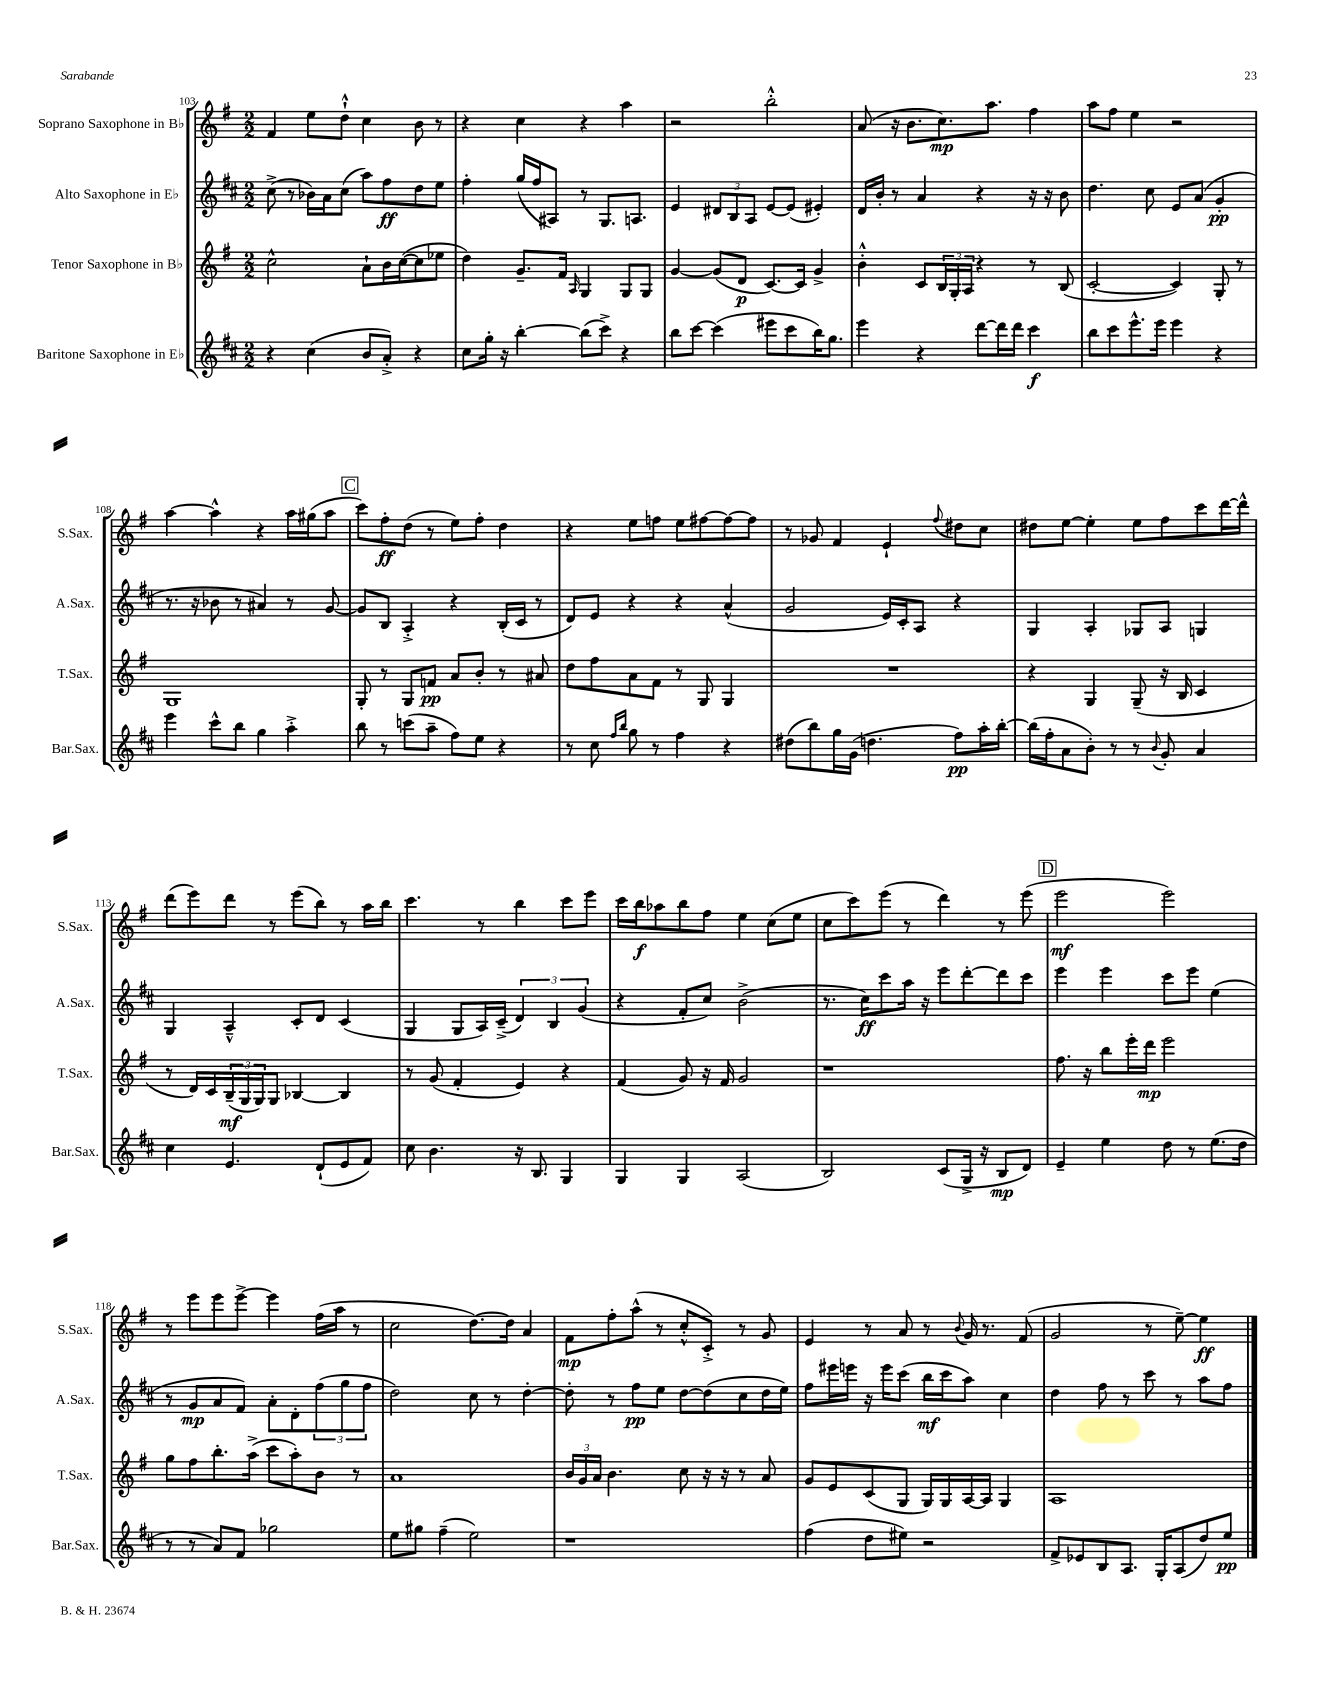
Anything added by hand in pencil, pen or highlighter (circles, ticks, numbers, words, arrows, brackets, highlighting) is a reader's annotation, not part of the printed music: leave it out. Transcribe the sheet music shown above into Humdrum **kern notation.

**kern	**dynam	**kern	**dynam	**kern	**dynam	**kern	**dynam
*part4	*part4	*part3	*part3	*part2	*part2	*part1	*part1
*staff4	*staff4	*staff3	*staff3	*staff2	*staff2	*staff1	*staff1
*I"Baritone Saxophone in E♭	*	*I"Tenor Saxophone in B♭	*	*I"Alto Saxophone in E♭	*	*I"Soprano Saxophone in B♭	*
*I'Bar.Sax.	*	*I'T.Sax.	*	*I'A.Sax.	*	*I'S.Sax.	*
*clefG2	*	*clefG2	*	*clefG2	*	*clefG2	*
*k[f#c#]	*	*k[f#]	*	*k[f#c#]	*	*k[f#]	*
*M2/2	*	*M2/2	*	*M2/2	*	*M2/2	*
=103	=103	=103	=103	=103	=103	=103	=103
4r	.	2cc^^\	.	(8cc#^\	.	4f#/	.
.	.	.	.	8r	.	.	.
(4cc#\	.	.	.	16b-X\LL)	.	8ee\L	.
.	.	.	.	16a\J	.	.	.
.	.	.	.	(8cc#\J	.	8dd`^^\J	.
8b/L	.	8a`\L	.	8aa\L)	.	4cc\	.
8a'^/J)	.	16b\L	.	8ff#\	ff	.	.
.	.	([16cc\J	.	.	.	.	.
4r	.	8cc\]	.	8dd\	.	8b\	.
.	.	8ee-X\J	.	8ee\J	.	8r	.
=104	=104	=104	=104	=104	=104	=104	=104
8cc#\L	.	4dd\)	.	4ff#'\	.	4r	.
16gg'\Jk	.	.	.	.	.	.	.
16r	.	.	.	.	.	.	.
[4bb'\	.	8.g~/L	.	(16gg/LL	.	4cc\	.
.	.	.	.	16ff#/J	.	.	.
.	.	.	.	8A#X/J)	.	.	.
.	.	16f#/Jk	.	.	.	.	.
.	.	16qqA/	.	.	.	.	.
(8bb\L]	.	4G/	.	8r	.	4r	.
8ccc#^\J)	.	.	.	8.G/L	.	.	.
4r	.	8G/L	.	.	.	4aa\	.
.	.	.	.	8.An/J	.	.	.
.	.	8G/J	.	.	.	.	.
=105	=105	=105	=105	=105	=105	=105	=105
8bb\L	.	[4g/	.	4e/	.	2r	.
[8ccc#\J	.	.	.	.	.	.	.
(4ccc#\]	.	(8g/L]	.	12d#X/L	.	.	.
.	.	.	.	12B/	.	.	.
.	.	8d/J	p	.	.	.	.
.	.	.	.	12A/J	.	.	.
8eee#X\L	.	[8.c/L)	.	[8e/L	.	2bb'^^\	.
8ccc#\	.	.	.	(8e/J]	.	.	.
.	.	16c/Jk]	.	.	.	.	.
16bb\K)	.	4g^/	.	4e#X'/)	.	.	.
8.gg\J	.	.	.	.	.	.	.
=106	=106	=106	=106	=106	=106	=106	=106
4eee\	.	4b'^^\	.	16d/LL	.	(8a/	.
.	.	.	.	16b'/JJ	.	.	.
.	.	.	.	8r	.	16r	.
.	.	.	.	.	.	8.b\L	.
4r	.	8c/L	.	4a/	.	.	.
.	.	24B/L	.	.	.	8.cc\)	mp
.	.	24G'/	.	.	.	.	.
.	.	24A/JJ	.	.	.	.	.
[8ddd\L	.	4r	.	4r	.	.	.
.	.	.	.	.	.	8.aa\J	.
16ddd\L]	.	.	.	.	.	.	.
16ddd\JJ	.	.	.	.	.	.	.
4ccc#\	f	8r	.	16r	.	4ff#\	.
.	.	.	.	16r	.	.	.
.	.	(8B/	.	8b\	.	.	.
=107	=107	=107	=107	=107	=107	=107	=107
8bb\L	.	[2c'/	.	4.dd\	.	8aa\L	.
8ccc#\	.	.	.	.	.	8ff#\J	.
8.eee^^\	.	.	.	.	.	4ee\	.
.	.	.	.	8cc#\	.	.	.
16eee\Jk	.	.	.	.	.	.	.
4eee\	.	4c/])	.	8e/L	.	2r	.
.	.	.	.	(8a/J	.	.	.
4r	.	8G'/	.	4g'/	pp	.	.
.	.	8r	.	.	.	.	.
!!LO:LB:g=z
=108	=108	=108	=108	=108	=108	=108	=108
4eee\	.	1G	.	8.r	.	[4aa\	.
.	.	.	.	16r	.	.	.
8ccc#^^\L	.	.	.	8b-X\	.	4aa^^\]	.
8bb\J	.	.	.	8r	.	.	.
4gg\	.	.	.	4a#X/)	.	4r	.
4aa'^\	.	.	.	8r	.	16aa\LL	.
.	.	.	.	.	.	(16gg#X\J	.
.	.	.	.	[8g/	.	8aa\J	.
!!LO:REH:place=s1:t=C
=109	=109	=109	=109	=109	=109	=109	=109
8bb\	.	8G'/	.	8g/L]	.	8ccc\L)	.
8r	.	8r	.	8B/J	.	8ff#'\	ff
(8cccn\L	.	8G/L	.	4A'^/	.	(8dd\J	.
8aa~\J	.	8fn/J	pp	.	.	8r	.
8ff#\L)	.	8a/L	.	4r	.	8ee\L)	.
8ee\J	.	8b'/J	.	.	.	8ff#'\J	.
4r	.	8r	.	(16B'/LL	.	4dd\	.
.	.	.	.	16c#/JJ	.	.	.
.	.	8a#X/	.	8r	.	.	.
=110	=110	=110	=110	=110	=110	=110	=110
8r	.	8dd\L	.	8d/L)	.	4r	.
8cc#\	.	8ff#\	.	8e/J	.	.	.
16qqff#/LL	.	.	.	.	.	.	.
16qqbb/JJ	.	.	.	.	.	.	.
8gg\	.	8a\	.	4r	.	8ee\L	.
8r	.	8f#\J	.	.	.	8ffn\J	.
4ff#\	.	8r	.	4r	.	8ee\L	.
.	.	8G/	.	.	.	[8ff#X\	.
4r	.	4G/	.	(4a^^/	.	8ff#\_	.
.	.	.	.	.	.	8ff#\J]	.
=111	=111	=111	=111	=111	=111	=111	=111
(8dd#X\L	.	1r	.	2g/	.	8r	.
8bb\)	.	.	.	.	.	8g-X/	.
16gg\L	.	.	.	.	.	4f#/	.
(16g\JJ	.	.	.	.	.	.	.
4.ddn\	.	.	.	.	.	.	.
.	.	.	.	16e/LL)	.	4e`/	.
.	.	.	.	16c#'/J	.	.	.
.	.	.	.	8A/J	.	.	.
.	.	.	.	.	.	8qqff#/	.
8ff#\L)	pp	.	.	4r	.	8dd#X\L	.
16aa'\L	.	.	.	.	.	8cc\J	.
[16bb'\JJ	.	.	.	.	.	.	.
=112	=112	=112	=112	=112	=112	=112	=112
(16bb\LL]	.	4r	.	4G/	.	8dd#X\L	.
16ff#'\J	.	.	.	.	.	.	.
8a\	.	.	.	.	.	[8ee\J	.
8b'\J)	.	4G/	.	4A'/	.	4ee'\]	.
8r	.	.	.	.	.	.	.
8r	.	(8G~/	.	8G-X/L	.	8ee\L	.
8qqb/	.	.	.	.	.	.	.
8g'/	.	16r	.	8A/J	.	8ff#\	.
.	.	16B/	.	.	.	.	.
4a/	.	4c/	.	4Gn/	.	8ccc\	.
.	.	.	.	.	.	[16ddd\L	.
.	.	.	.	.	.	16ddd^^\JJ]	.
!!LO:LB:g=z
=113	=113	=113	=113	=113	=113	=113	=113
4cc#\	.	8r	.	4G/	.	(8ddd\L	.
.	.	16d/LL)	.	.	.	8eee\)	.
.	.	16c/	.	.	.	.	.
4.e/	.	(24B~/	mf	4A~^^/	.	8ddd\J	.
.	.	24G/	.	.	.	.	.
.	.	24G/J)	.	.	.	.	.
.	.	8G/J	.	.	.	8r	.
.	.	[4B-X/	.	8c#'/L	.	(8eee\L	.
(8d`/L	.	.	.	8d/J	.	8bb\J)	.
8e/	.	4B-/]	.	(4c#/	.	8r	.
8f#/J)	.	.	.	.	.	16aa\LL	.
.	.	.	.	.	.	16bb\JJ	.
=114	=114	=114	=114	=114	=114	=114	=114
8cc#\	.	8r	.	4G/	.	4.ccc\	.
4.b\	.	(8g/	.	.	.	.	.
.	.	4f#'/	.	8G/L	.	.	.
.	.	.	.	16A/L)	.	8r	.
.	.	.	.	(16c#~^/JJ	.	.	.
16r	.	4e/)	.	6d/)	.	4bb\	.
8.B/	.	.	.	.	.	.	.
.	.	.	.	6B/	.	.	.
4G/	.	4r	.	.	.	8ccc\L	.
.	.	.	.	(6g/	.	.	.
.	.	.	.	.	.	8eee\J	.
=115	=115	=115	=115	=115	=115	=115	=115
4G/	.	(4f#/	.	4r	.	16ccc\LL	.
.	.	.	.	.	.	16bb\J	f
.	.	.	.	.	.	8aa-X\	.
4G/	.	8g/)	.	8f#'/L	.	8bb\	.
.	.	16r	.	8cc#/J)	.	8ff#\J	.
.	.	16f#/	.	.	.	.	.
(2A/	.	2g/	.	(2b^\	.	4ee\	.
.	.	.	.	.	.	(8cc\L	.
.	.	.	.	.	.	8ee\J	.
=116	=116	=116	=116	=116	=116	=116	=116
2B/)	.	1r	.	8.r	.	8cc\L	.
.	.	.	.	.	.	8ccc\)	.
.	.	.	.	16cc#\KL)	ff	.	.
.	.	.	.	8ccc#\	.	(8eee\J	.
.	.	.	.	16aa\Jk	.	8r	.
.	.	.	.	16r	.	.	.
(8c#/L	.	.	.	8eee\L	.	4ddd\)	.
16G^/Jk	.	.	.	[8ddd'\	.	.	.
16r	.	.	.	.	.	.	.
8B/L	mp	.	.	8ddd\]	.	8r	.
8d/J)	.	.	.	8ccc#\J	.	(8eee\	.
!!LO:REH:place=s1:t=D
=117	=117	=117	=117	=117	=117	=117	=117
4e~/	.	8.ff#\	.	4eee\	.	2eee\	mf
.	.	16r	.	.	.	.	.
4ee\	.	8bb\L	.	4eee\	.	.	.
.	.	16eee'\L	.	.	.	.	.
.	.	16ddd\JJ	mp	.	.	.	.
8dd\	.	2eee\	.	8ccc#\L	.	2eee\)	.
8r	.	.	.	8eee\J	.	.	.
(8.ee\L	.	.	.	(4ee\	.	.	.
16dd\Jk	.	.	.	.	.	.	.
!!LO:LB:g=z
=118	=118	=118	=118	=118	=118	=118	=118
8r	.	8gg\L	.	8r	.	8r	.
8r	.	8ff#\	.	8g/L	mp	8eee\L	.
8a/L)	.	8.bb'\	.	8a/	.	8eee\	.
8f#/J	.	.	.	8f#/J)	.	[8eee^\J	.
.	.	(16aa^\Jk	.	.	.	.	.
2gg-X\	.	8ccc\L	.	8a'\L	.	4eee\]	.
.	.	8aa'\)	.	8d'\	.	.	.
.	.	8b\J	.	(12ff#\	.	(16ff#\LL	.
.	.	.	.	.	.	16aa\JJ	.
.	.	.	.	12gg\	.	.	.
.	.	8r	.	.	.	8r	.
.	.	.	.	12ff#\J	.	.	.
=119	=119	=119	=119	=119	=119	=119	=119
8ee\L	.	1a	.	2dd\)	.	2cc\	.
8gg#X\J	.	.	.	.	.	.	.
(4ff#~\	.	.	.	.	.	.	.
2ee\)	.	.	.	8cc#\	.	[8.dd\L)	.
.	.	.	.	8r	.	.	.
.	.	.	.	.	.	16dd\Jk]	.
.	.	.	.	[4dd'\	.	4a/	.
=120	=120	=120	=120	=120	=120	=120	=120
1r	.	24b/LL	.	8dd'\]	.	8f#\L	mp
.	.	24g/	.	.	.	.	.
.	.	24a/JJ	.	.	.	.	.
.	.	4.b\	.	8r	.	8ff#'\	.
.	.	.	.	8ff#\L	pp	(8aa^^\J	.
.	.	.	.	8ee\J	.	8r	.
.	.	8cc\	.	[8dd\L	.	8cc'^^/L	.
.	.	16r	.	(8dd\]	.	8c'^/J)	.
.	.	16r	.	.	.	.	.
.	.	8r	.	8cc#\	.	8r	.
.	.	8a/	.	16dd\L	.	8g/	.
.	.	.	.	16ee\JJ)	.	.	.
=121	=121	=121	=121	=121	=121	=121	=121
(4ff#\	.	8g/L	.	8ff#\L	.	4e/	.
.	.	8e/	.	16eee#X\L	.	.	.
.	.	.	.	16eeen\JJ	.	.	.
8dd\L	.	(8c/	.	16r	.	8r	.
.	.	.	.	16eee\KL	.	.	.
8ee#X\J)	.	8G/J	.	(8ccc#\J	.	8a/	.
2r	.	16G/LL)	.	16bb\LL	mf	8r	.
.	.	16G/	.	16ccc#\J	.	.	.
.	.	.	.	.	.	8qqb/	.
.	.	[16A/	.	8aa\J)	.	16g/	.
.	.	16A/JJ]	.	.	.	8.r	.
.	.	4G/	.	4cc#\	.	.	.
.	.	.	.	.	.	(8f#/	.
=122	=122	=122	=122	=122	=122	=122	=122
8f#^/L	.	1A	.	4dd\	.	2g/	.
8e-X/	.	.	.	.	.	.	.
8B/	.	.	.	8ff#\	.	.	.
8.A/J	.	.	.	8r	.	.	.
.	.	.	.	8ccc#\	.	8r	.
16G'/KL	.	.	.	.	.	.	.
(8A/	.	.	.	8r	.	[8ee~\)	.
8dd/)	.	.	.	8aa\L	.	4ee\]	ff
8ee/J	pp	.	.	8ff#\J	.	.	.
==	==	==	==	==	==	==	==
*-	*-	*-	*-	*-	*-	*-	*-
